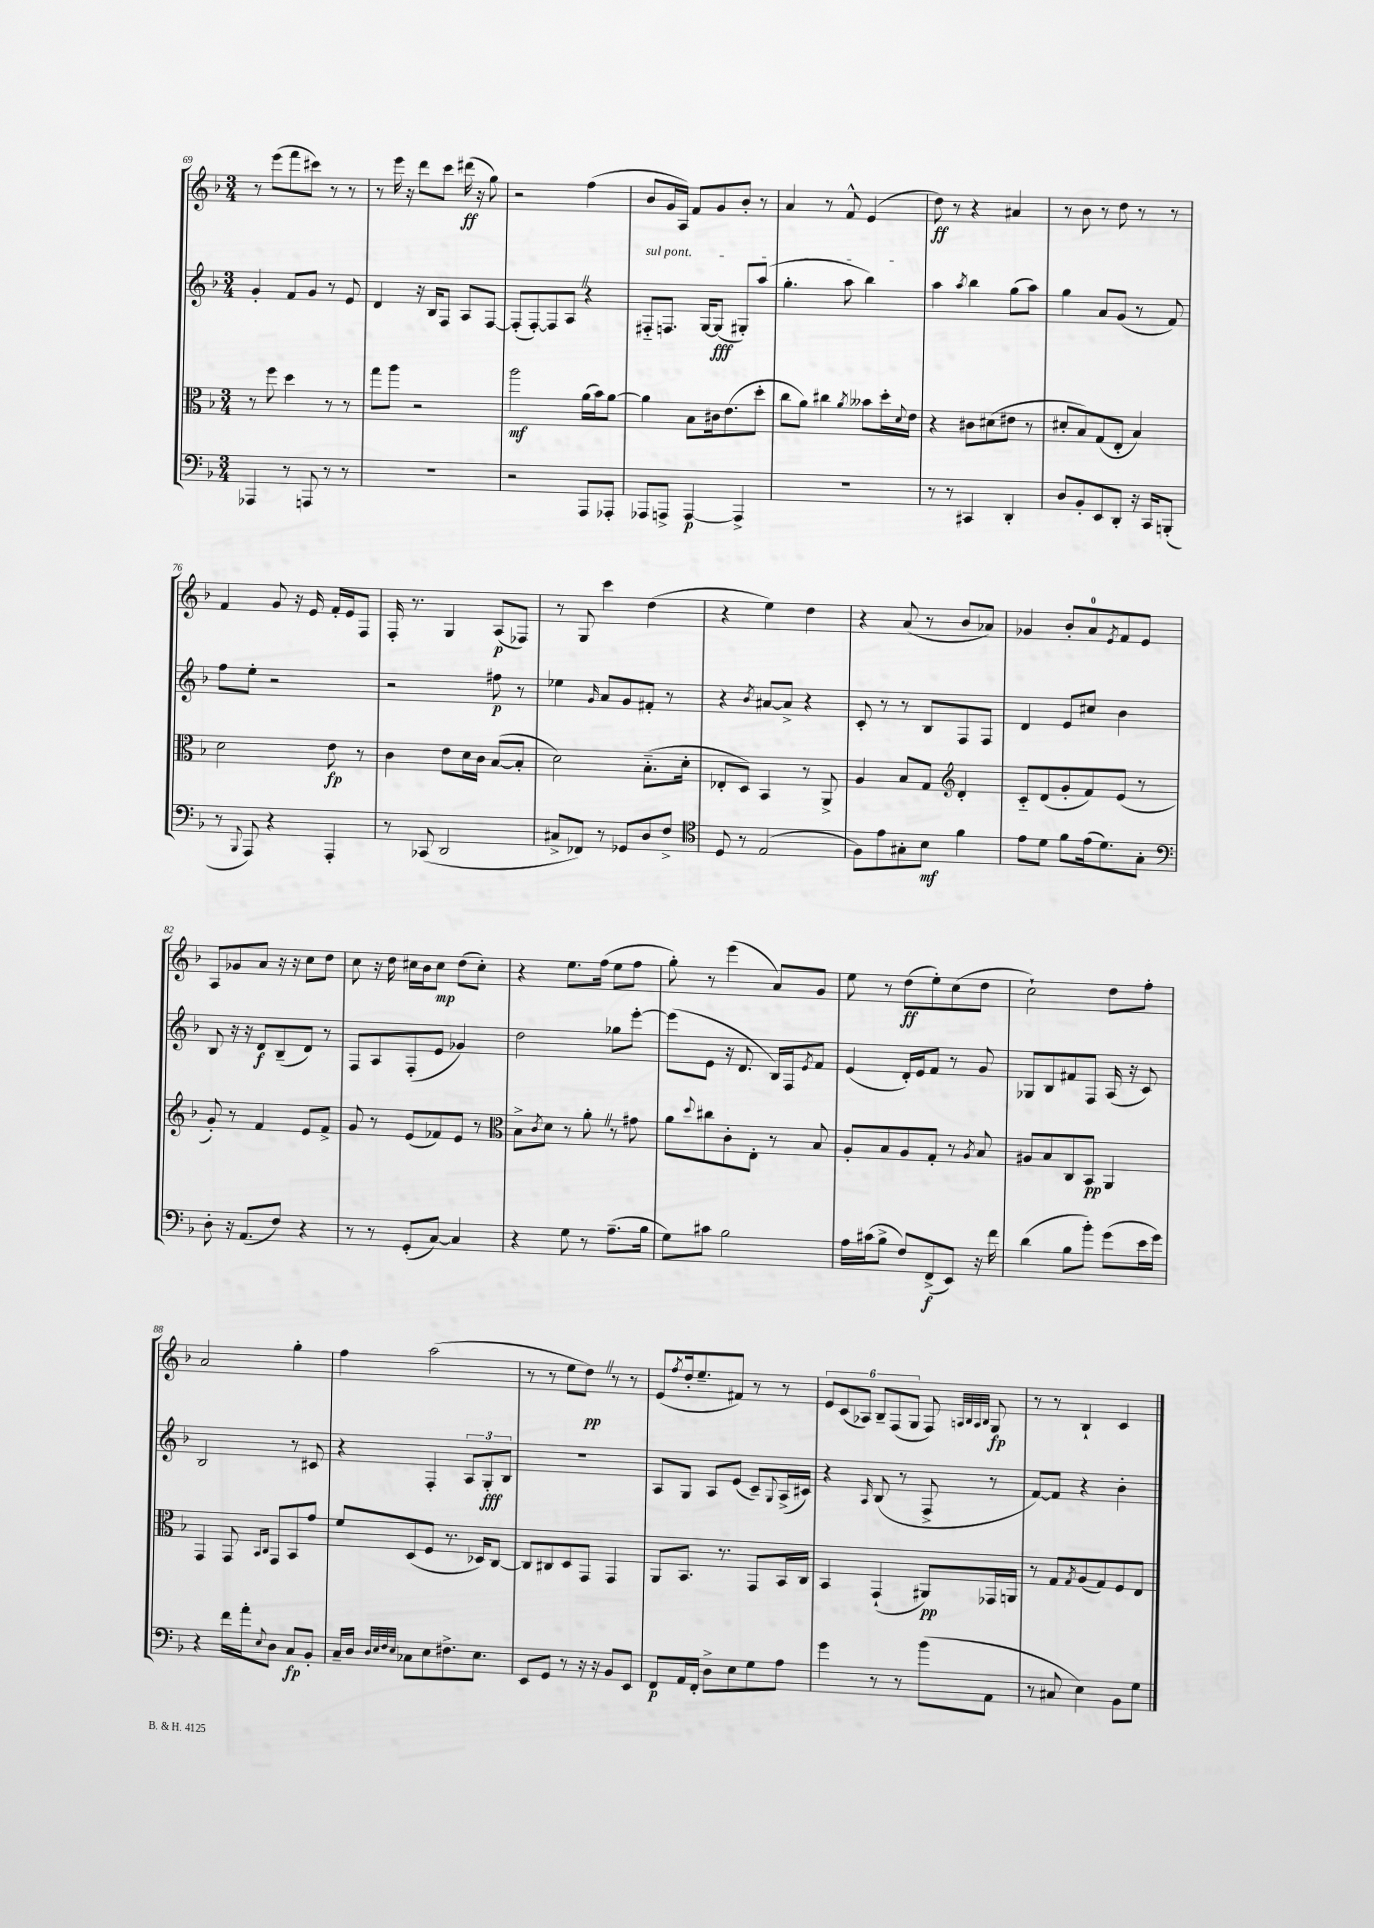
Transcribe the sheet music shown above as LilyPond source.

<<
\new StaffGroup <<
\new Staff = "s0" {
    \clef treble \key f \major \numericTimeSignature \time 3/4
    r8 e'''8( f'''8 cis'''8) r8 r8 |
    r8 e'''16 r16 d'''8 c'''8 dis'''16\ff( r16 g''8) |
    r2 f''4( |
    bes'8 g'16 a16) f'8 g'8 bes'8-. r8 |
    a'4 r8 f'8-^ e'4( |
    d''8\ff) r8 r4 ais'4 |
    r8 bes'8 r8 d''8 r8 r8 |
    f'4 g'8 r16 e'16 f'16-. e'16 f8 |
    f16-. r8. g4 a8\p( fes8) |
    r8 g8 c'''4 d''4( |
    r4 e''4) d''4 |
    r4 a'8( r8 bes'8 aes'8) |
    ges'4 bes'8-. a'8-0 \acciaccatura { e'8 } f'8 e'8 |
    a8 ges'8 a'8 r16 r16 c''8 d''8 |
    c''8 r16 d''16 cis''16 bes'16 cis''8\mp d''8( cis''8-.) |
    r4 e''8. f''16( e''8 f''8 |
    g''8-.) r8 e'''4( a'8) g'8 |
    e''8 r8 d''8\ff( e''8-.) c''8( d''8 |
    c''2-!) d''8 f''8-. |
    a'2 g''4-. |
    f''4 a''2( |
    r8 r8 e''8 d''8\pp) \once \override BreathingSign.text = \markup { \musicglyph "scripts.caesura.straight" } \breathe r8 r8 |
    e'8( \acciaccatura { f''8 } d''16-. e''8.-- fis'8) r8 r8 |
    \tuplet 6/4 { e'8 c'8( aes8) bes8-- f8( g8 } f8) \grace { a32 bes32 a32 bes32 } g8\fp |
    r8 r8 bes4-! c'4 \bar "|." |
}
\new Staff = "s1" {
    \clef treble \key f \major \numericTimeSignature \time 3/4
    g'4-. f'8 g'8 r8 e'8 |
    d'4 r16 bes16 f8 a8 f8~ |
    f8-.( f8~-.) f8 a8 \once \override BreathingSign.text = \markup { \musicglyph "scripts.caesura.straight" } \breathe r4 |
    \once \override TextSpanner.bound-details.left.text = \markup { \italic "sul pont." } fis8-_\startTextSpan f8. g16~ g8\fff( gis8-.) a''8( |
    g''4.-. a''8 bes''4\stopTextSpan) |
    a''4 \acciaccatura { a''8 } bes''4 g''8( a''8) |
    g''4 a'8 g'8( r8 f'8) |
    f''8 e''8-. r2 |
    r2 fis''8\p r8 |
    ees''4 \grace { g'16 } a'8 g'8 fis'8-. r8 |
    r4 \acciaccatura { bes'8 } ais'8~ ais'8-> r4 |
    c'8-. r8 r8 bes8 f8 f8 |
    d'4 e'8 cis''8 bes'4 |
    bes8 r16 r16 d'8\f bes8--( d'8) r8 |
    f8 a8 f8-.( e'8 ges'4) |
    d''2 ges''8 e'''8~-. |
    e'''8( e'8 r16 d'8. bes16) f16 \acciaccatura { e'8 } f'8 |
    e'4( d'16-.) e'16 f'8 r8 g'8 |
    ges8 bes8 fis'8 f8 a16( r16 c'8) |
    bes2 r8 cis'8 |
    r4 f4-. \tuplet 3/2 { a8 g8-.\fff bes8 } |
    R2. |
    a8 g8 a8 e'8( c'8--) \appoggiatura { g8 } a16->( cis'16) |
    r4 \grace { a16 } bes8( r8 f8-> r8 |
    f'8~) f'8 r4 bes'4-. \bar "|." |
}
\new Staff = "s2" {
    \clef alto \key f \major \numericTimeSignature \time 3/4
    r8 f''8 d''4 r8 r8 |
    g''8 a''8 r2 |
    a''2\mf a'16( bes'16) a'8~ |
    a'4 bes8 cis'16 e'8.( d''8-. |
    c''8 a'8) cis''4 \acciaccatura { a'8 } beses'8 d''16-. \appoggiatura { d'8 } e'16 |
    r4 cis'8 dis'8( eis'8 r8 |
    dis'8-. bes8) g8( e8-. bes4) |
    d'2 e'8\fp r8 |
    c'4 e'8 d'16 c'16 bes8~( bes8-. |
    d'2) bes8.-_( d'16-. |
    ees8-. d8) bes,4 r8 a,8-> |
    a4 bes8 g8 \clef treble d'4-. |
    c'8-_ d'8( g'8-. f'8) e'8( r8 |
    g'8-.) r8 f'4 e'8 f'8-> |
    g'8 r8 e'8( fes'8) e'8 r8 |
    \clef alto bes8-> \acciaccatura { c'8 } d'8 r8 a'8-. \once \override BreathingSign.text = \markup { \musicglyph "scripts.caesura.straight" } \breathe r8 gis'8 |
    a'8 \appoggiatura { d''8 } cis''8 c'8-. e8-. r8 bes8 |
    a8-. bes8 a8 g8-. r8 \acciaccatura { a8 } bes8 |
    ais8 bes8 c8 bes,8\pp a,4 |
    g,4 g,8 \grace { bes,16 c16 } g,8 bes,8 g'8 |
    f'8 d8( f8 r8. des16) c8~ |
    c8 cis8 d8 g,8 g,4 |
    a,8 bes,8. r8. g,8 bes,16 c16 |
    bes,4 g,4-!( ais,8\pp) ges,16 a,16 |
    r8 g8 \acciaccatura { g8 } a8( g8) f8 e8 \bar "|." |
}
\new Staff = "s3" {
    \clef bass \key f \major \numericTimeSignature \time 3/4
    aes,,4 r8 a,,8 r8 r8 |
    R2. |
    r2 a,,8 aes,,8-. |
    aes,,8 a,,8-> a,,4~\p a,,4-> |
    R2. |
    r8 r8 cis,4 d,4-. |
    d8 bes,8-. e,8 d,8-. r16 c,16 b,,8-.( |
    r8 \appoggiatura { bes,,8 } a,,8) r4 a,,4-. |
    r8 ces,8( d,2 |
    cis8-> fes,8) r8 ges,8 d8 f8-> |
    \clef tenor d8 r8 e2( |
    f8) e'8 gis8-. bes8\mf f'4 |
    e'8 d'8 f'8 e'16( d'8.) g8-. |
    \clef bass d8-. r16 a,8.( f8) r4 |
    r8 r8 g,8-.( c8~) c4 |
    r4 g8 r8 a8.--( bes16 |
    g8) cis'8 bes2 |
    a16 cis'16( bes8-> f8) f,8->\f( e,8) r16 f'16 |
    d'4( bes8 bes'8-.) g'8( e'16 g'16) |
    r4 f'16 a'16-. \appoggiatura { e8 } d8 c8\fp bes,8-. |
    c16-- d16 \grace { d32 e32 f32 e32 } ces8 e8 fis8.-> e8. |
    e,8 g,8 r8 r16 r16 bes,8 e,8 |
    f,8\p a,16 f,16-. d8-> e8 g8 a8 |
    g'4 r8 r8 bes'8( a,8 |
    r8 cis8 e4) bes,8 g8 \bar "|." |
}
>>
>>
\layout { \context { \Score currentBarNumber = #69 } }
